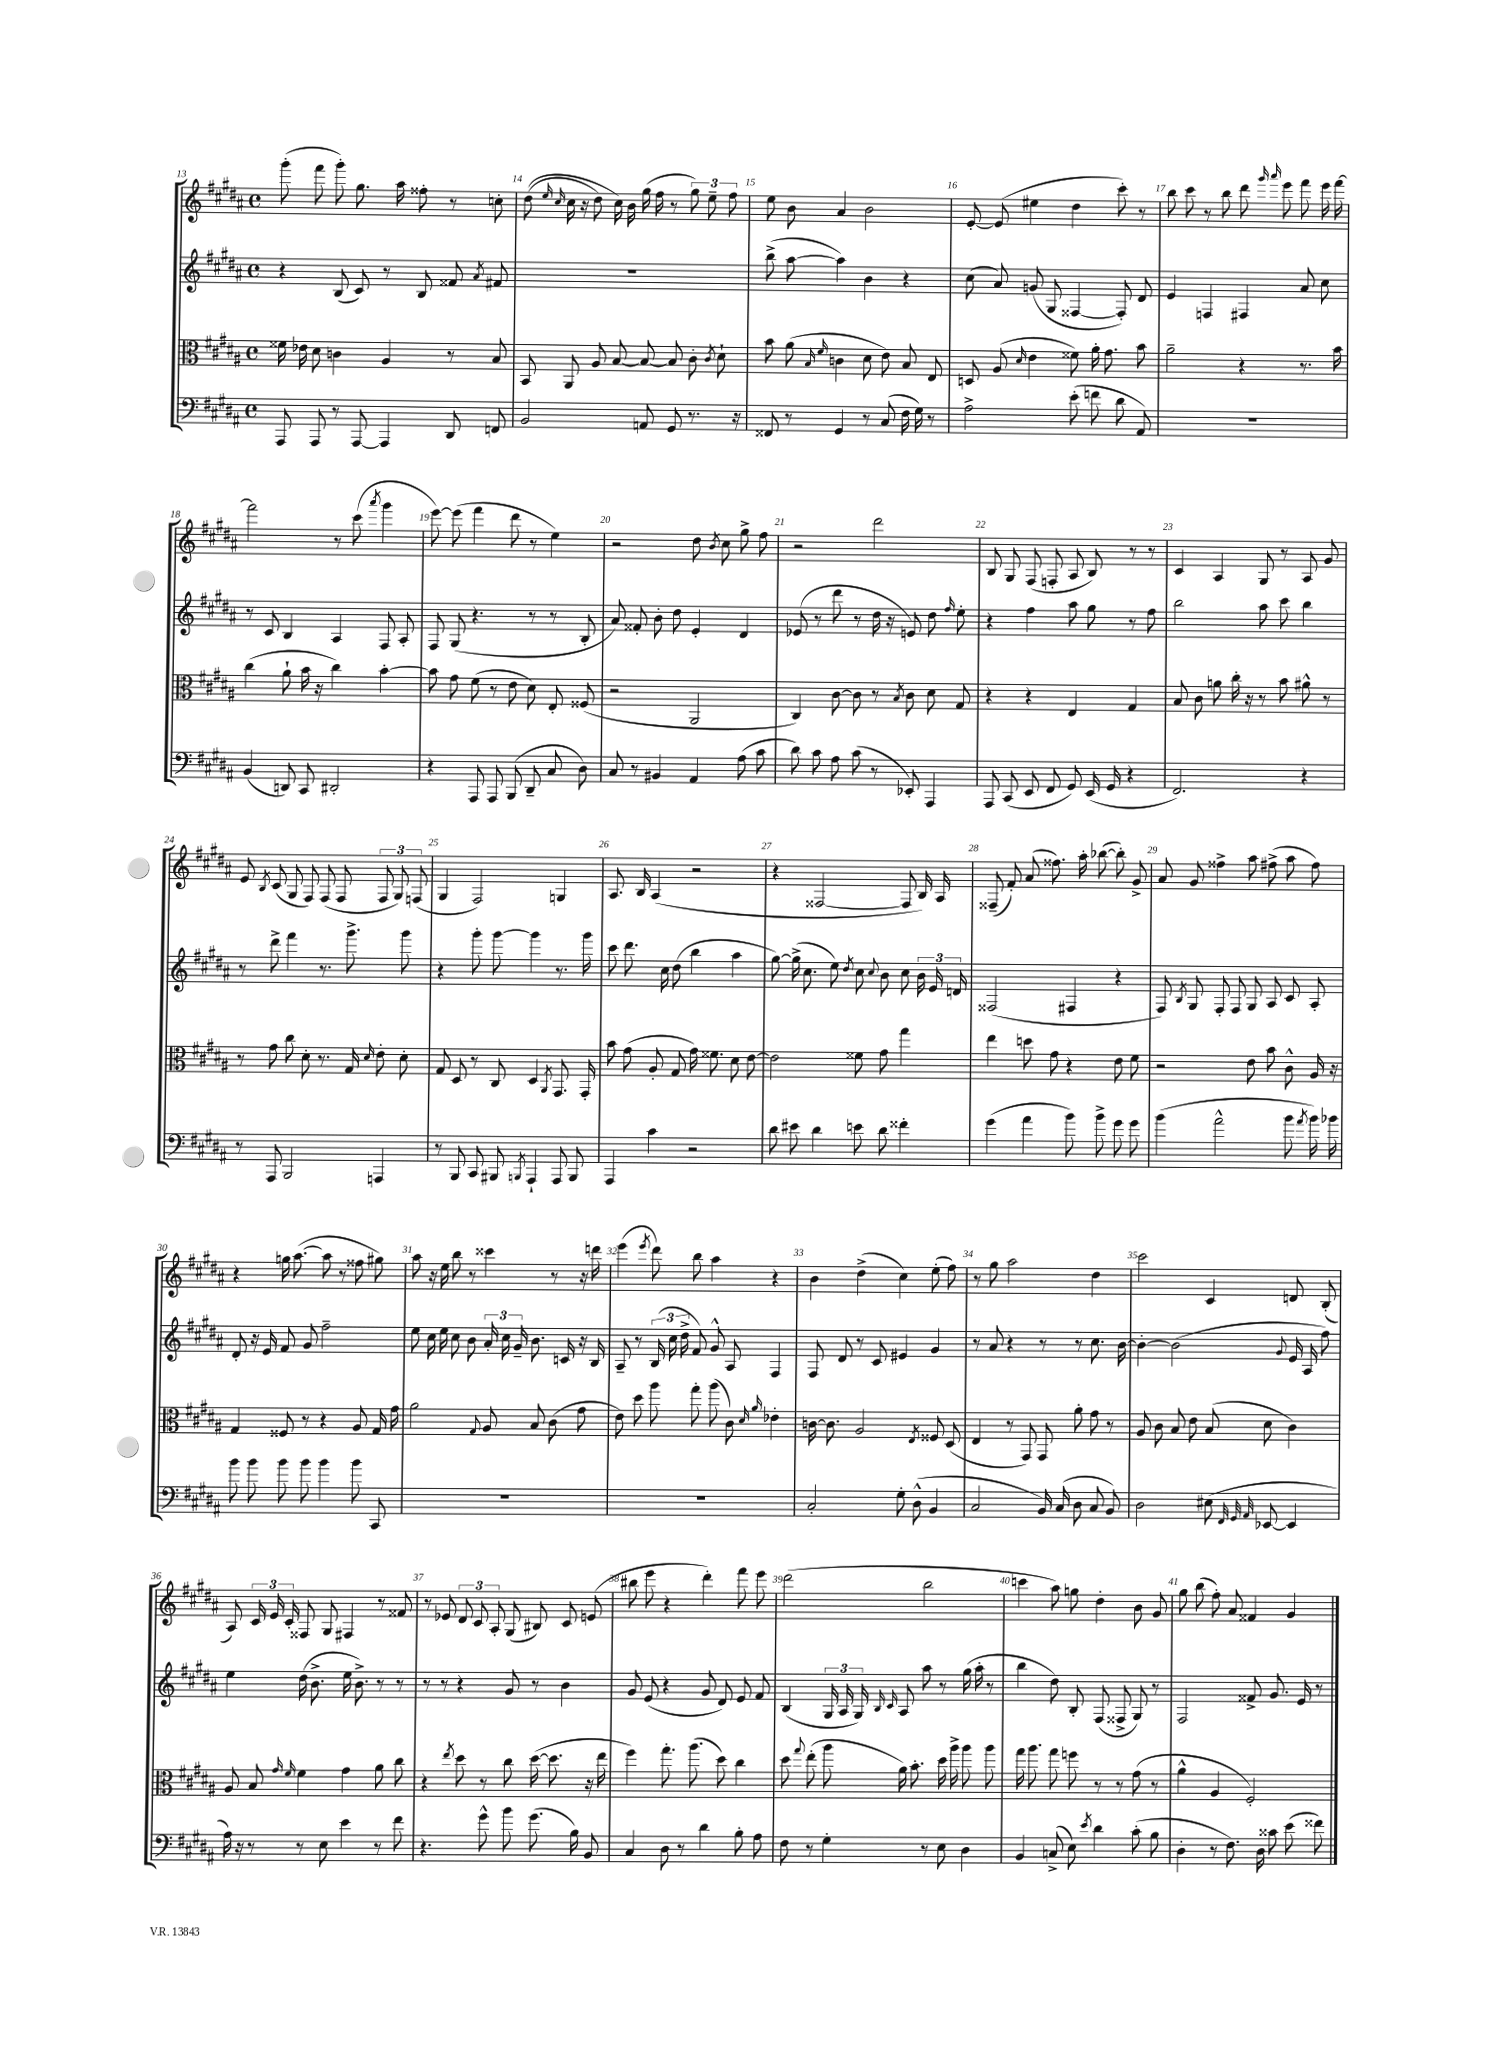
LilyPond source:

<<
\new StaffGroup <<
\new Staff = "s0" {
    \clef treble \key b \major \defaultTimeSignature \time 4/4
    \autoBeamOff gis'''8-.( fis'''8 gis'''8-.) gis''8. ais''16 fisis''8-. r8 c''8-. |
    dis''8(\( \grace { e''16 cis''16 } cis''16 r16 dis''8) cis''16\) b'16 gis''16( fis''16 r8 \tuplet 3/2 { gis''8) e''8-- fis''8 } |
    e''8 b'8 ais'4 b'2 |
    e'8~-. e'8( eis''4 dis''4 cis'''8-.) r8 |
    b''8 cis'''8 r8 b''8 dis'''8 \grace { gis'''16 ais'''16 } e'''8 fis'''8 e'''16 fis'''16~ |
    fis'''2 r8 cis'''8( \acciaccatura { ais'''8 } gis'''4 |
    e'''8~) e'''8( fis'''4 dis'''8 r8 e''4) |
    r2 dis''8 \acciaccatura { b'8 } cis''8 gis''8-> fis''8 |
    r2 dis'''2 |
    b8 gis8 fis8( f8-. ais8 b8) r8 r8 |
    cis'4 ais4 gis8 r8 ais8 gis'8 |
    e'8 \acciaccatura { b8 } cis'8( gis8 fis8) fis8( fis8 \tuplet 3/2 { fis8 gis8) f8( } |
    gis4 fis2) g4 |
    ais8. b16 ais4( r2 |
    r4 fisis2~ fisis8 b16) ais16 |
    fisis8--( fis'8-.) ais'8( fisis''8.) ais''16-. bes''8~( bes''8-.) gis'8-> |
    ais'8 gis'8 fisis''4-> ais''8 fis''8->( ais''8 fis''8) |
    r4 g''16 ais''8.~( ais''8 r8 fisis''8 gis''8) |
    ais''8 r16 e''16 b''8 r8 cisis'''4 r8 r16 d'''16 |
    e'''4( \acciaccatura { e'''8 } dis'''8) b''8 ais''4 r4 |
    b'4 dis''4->( cis''4) e''8-.( fis''8) |
    r8 gis''8 ais''2 dis''4 |
    cis'''2 cis'4 d'8 b8-.( |
    ais8) \tuplet 3/2 { cis'16 e'16 cis'16-. } fisis8 gis8 fis4 r8 fisis'8 |
    r8 ees'8 \tuplet 3/2 { dis'8 cis'8 ais8-. } gis8( bis8) cis'8 e'8( |
    bis''8 e'''8 r4 dis'''4-.) fis'''8 e'''8 |
    dis'''2( b''2 |
    c'''4 ais''8) g''8 dis''4-. b'8 gis'8 |
    gis''8 b''8( fis''8-.) ais'8 fisis'4 gis'4 \bar "|." |
}
\new Staff = "s1" {
    \clef treble \key b \major \defaultTimeSignature \time 4/4
    \autoBeamOff r4 b8( cis'8) r8 b8 fisis'8 \acciaccatura { ais'8 } fis'8 |
    R1 |
    b''8->( ais''8~ ais''4) b'4 r4 |
    cis''8( ais'8) g'8( gis8 fisis4~ fisis8-.) dis'8 |
    e'4 f4 fis4 ais'8 cis''8 |
    r8 cis'8 b4 ais4 fis8 ais8-. |
    fis8 gis8( r4. r8 r8 b8-. |
    ais'8) fisis'8-. b'8-. dis''8 e'4-. dis'4 |
    ees'8( r8 dis'''8 r8 dis''16 r16 e'8) dis''8 \grace { fis''16 } e''8-. |
    r4 fis''4 ais''8 gis''8 r8 fis''8 |
    b''2 ais''8 cis'''8 b''4 |
    r8 dis'''8-> fis'''4 r8. gis'''8.-> gis'''8 |
    r4 gis'''8-. gis'''8~ gis'''4 r8. gis'''16 |
    cis'''8 dis'''8. cis''16 dis''8( b''4 ais''4 |
    gis''8~) gis''16->( cis''8. e''8) \acciaccatura { dis''8 } cis''8 \appoggiatura { cis''8 } b'8 cis''8 \tuplet 3/2 { b'16 e'16 d'16 } |
    fisis2( fis4 r4 |
    fis8) \acciaccatura { b8 } gis8 fis8-. fis8 gis8 ais8 cis'8 ais8-. |
    dis'8-. r16 e'16 fis'8 gis'8 fis''2-- |
    e''8 cis''16 e''16 cis''8 b'8 \tuplet 3/2 { ais'16-. cis''16 gis'16-- } b'8. c'16 r16 b16 |
    ais8-- r8 \tuplet 3/2 { b16( cis''16 dis''16-> } fis'8) gis'8-^ ais8 fis4 |
    fis8 dis'8 r8 cis'8 eis'4 gis'4 |
    r8 ais'8 r4 r8 r8 cis''8. b'16~ |
    b'4~-. b'2( \appoggiatura { gis'8 } e'16 ais16 fis''8) |
    e''4 dis''16( b'8.-> e''16 b'8.->) r8 r8 |
    r8 r8 r4 gis'8 r8 b'4 |
    gis'8 e'8( r4 gis'8 dis'8) e'8 fis'8 |
    b4( \tuplet 3/2 { gis16 ais16 gis16) } \grace { b16 cis'16 } ais8 ais''8 r8 gis''16( ais''16-. r8 |
    b''4 dis''8) b8-. fis8( fisis8-> gis8) r8 |
    fis2 fisis'8-> gis'8. e'16 r8 \bar "|." |
}
\new Staff = "s2" {
    \clef alto \key b \major \defaultTimeSignature \time 4/4
    \autoBeamOff fisis'16 ees'16 dis'8 c'4 ais4 r8 b8 |
    b,8 ais,8 ais8 b8~ b8~ b8 cis'8-. \acciaccatura { cis'8 } dis'8-! |
    b'8 ais'8( \grace { b16 fis'16 } c'4 dis'8 e'8) b8 e8 |
    d8 ais8( \grace { dis'16 } e'4 fisis'8) ais'16-. gis'8. b'8 |
    ais'2-- r4 r8. b'16 |
    cis''4( ais'8-! b'16 r16 cis''4) b'4~-. |
    b'8 gis'8 fis'8( r8 e'8 dis'8) e8-. fisis8( |
    r2 ais,2 |
    cis4) cis'8~ cis'8 r8 \acciaccatura { b8 } cis'8 dis'8 gis8 |
    r4 r4 e4 gis4 |
    b8 cis'8 a'8 cis''16-. r16 r8 b'8 ais'8-^ r8 |
    r8 gis'8 cis''8 dis'8-. r8. gis16 \grace { dis'16 } e'8-. dis'8-. |
    gis8 dis8 r8 cis8 dis4 \acciaccatura { ais,8 } gis,8. gis,16-. |
    b'8 gis'8( ais8-. gis8 gis'16) fisis'8. dis'8 e'8~ |
    e'2 fisis'8 gis'8 gis''4 |
    e''4 d''8 gis'8 r4 e'8 fis'8 |
    r2 e'8 b'8 cis'8-^ ais16 r16 |
    gis4 fisis8 r8 r4 ais8 gis16 gis'16 |
    ais'2 \appoggiatura { gis8 } ais8 b8 cis'8( gis'8 |
    e'8) dis''8 ais''8 gis''8-. ais''8( cis'8) \grace { dis'16 ais'16 } ees'4-. |
    c'16~ c'8. ais2 \acciaccatura { e8 } fisis8 dis8( |
    e4 r8 gis,8) gis,8 ais'8-. gis'8 r8 |
    ais8 cis'8 b8 e'8 b8( dis'8 cis'4) |
    ais8 b8 \grace { gis'16 fis'16 } fis'4 gis'4 ais'8 cis''8 |
    r4 \acciaccatura { e''8 } dis''8 r8 cis''8 dis''16~( dis''8. r16 e''16 |
    fis''4) gis''8.-. ais''8.( dis''8) cis''4 |
    dis''8 \appoggiatura { gis''8 } e''8-.( ais''8 ais'16) b'8.-. dis''16 ais''16-> ais''8 ais''8 |
    gis''16 ais''8. gis''8 f''8 r8 r8 gis'8( r8 |
    ais'4-^ ais4 fis2-.) \bar "|." |
}
\new Staff = "s3" {
    \clef bass \key b \major \defaultTimeSignature \time 4/4
    \autoBeamOff ais,,8 ais,,8 r8 ais,,8~ ais,,4 dis,8 f,8 |
    b,2 a,8 gis,8 r8. r16 |
    fisis,8 r8 gis,4 r8 cis8( fis16 gis16) r8 |
    ais2-> e'8-.( f'8 dis'8 ais,8) |
    R1 |
    b,4( d,8) cis,8 dis,2-. |
    r4 ais,,8 ais,,8 b,,8( dis,8-- cis8 dis8) |
    cis8 r8 bis,4 ais,4 ais8( cis'8 |
    dis'8) cis'8 ais8 cis'8( r8 ees,8-.) ais,,4 |
    ais,,8 cis,8( e,8 fis,8 gis,8) e,16( gis,16 r4 |
    fis,2.) r4 |
    r8 ais,,8 b,,2 a,,4 |
    r8 b,,8 cis,8 bis,,8 \acciaccatura { b,,8 } ais,,4-! ais,,8 b,,8 |
    ais,,4 cis'4 r2 |
    dis'8 eis'8 dis'4 e'8 dis'8 fisis'4-. |
    gis'4( ais'4 b'8) b'8-> gis'8 gis'8 |
    b'4( ais'2-^ b'8 \acciaccatura { ais'8 } b'16) bes'16 |
    b'8 b'8 b'8 b'8 b'4 b'8 cis,8 |
    R1 |
    R1 |
    cis2-. gis8-. dis8-^( b,4 |
    cis2 b,16) cis16( dis8 cis8 b,8) |
    dis2 eis8( \grace { fis,32 gis,32 ais,32 } ees,8~ ees,4 |
    ais16) r16 r8 r8 e8 e'4 r8 fis'8 |
    r4. gis'8-^ b'8 gis'8.( b16) b,8 |
    cis4 dis8 r8 dis'4 b8-. ais8 |
    fis8 r8 gis4-. r8 e8 dis4 |
    b,4 c8->( e8) \acciaccatura { e'8 } dis'4 cis'8-.( b8 |
    dis4-. r8 fis8.) dis16 cisis'8 e'8( fisis'8) \bar "|." |
}
>>
>>
\layout { \context { \Score currentBarNumber = #13 \override BarNumber.break-visibility = ##(#f #t #t) barNumberVisibility = #all-bar-numbers-visible } }
